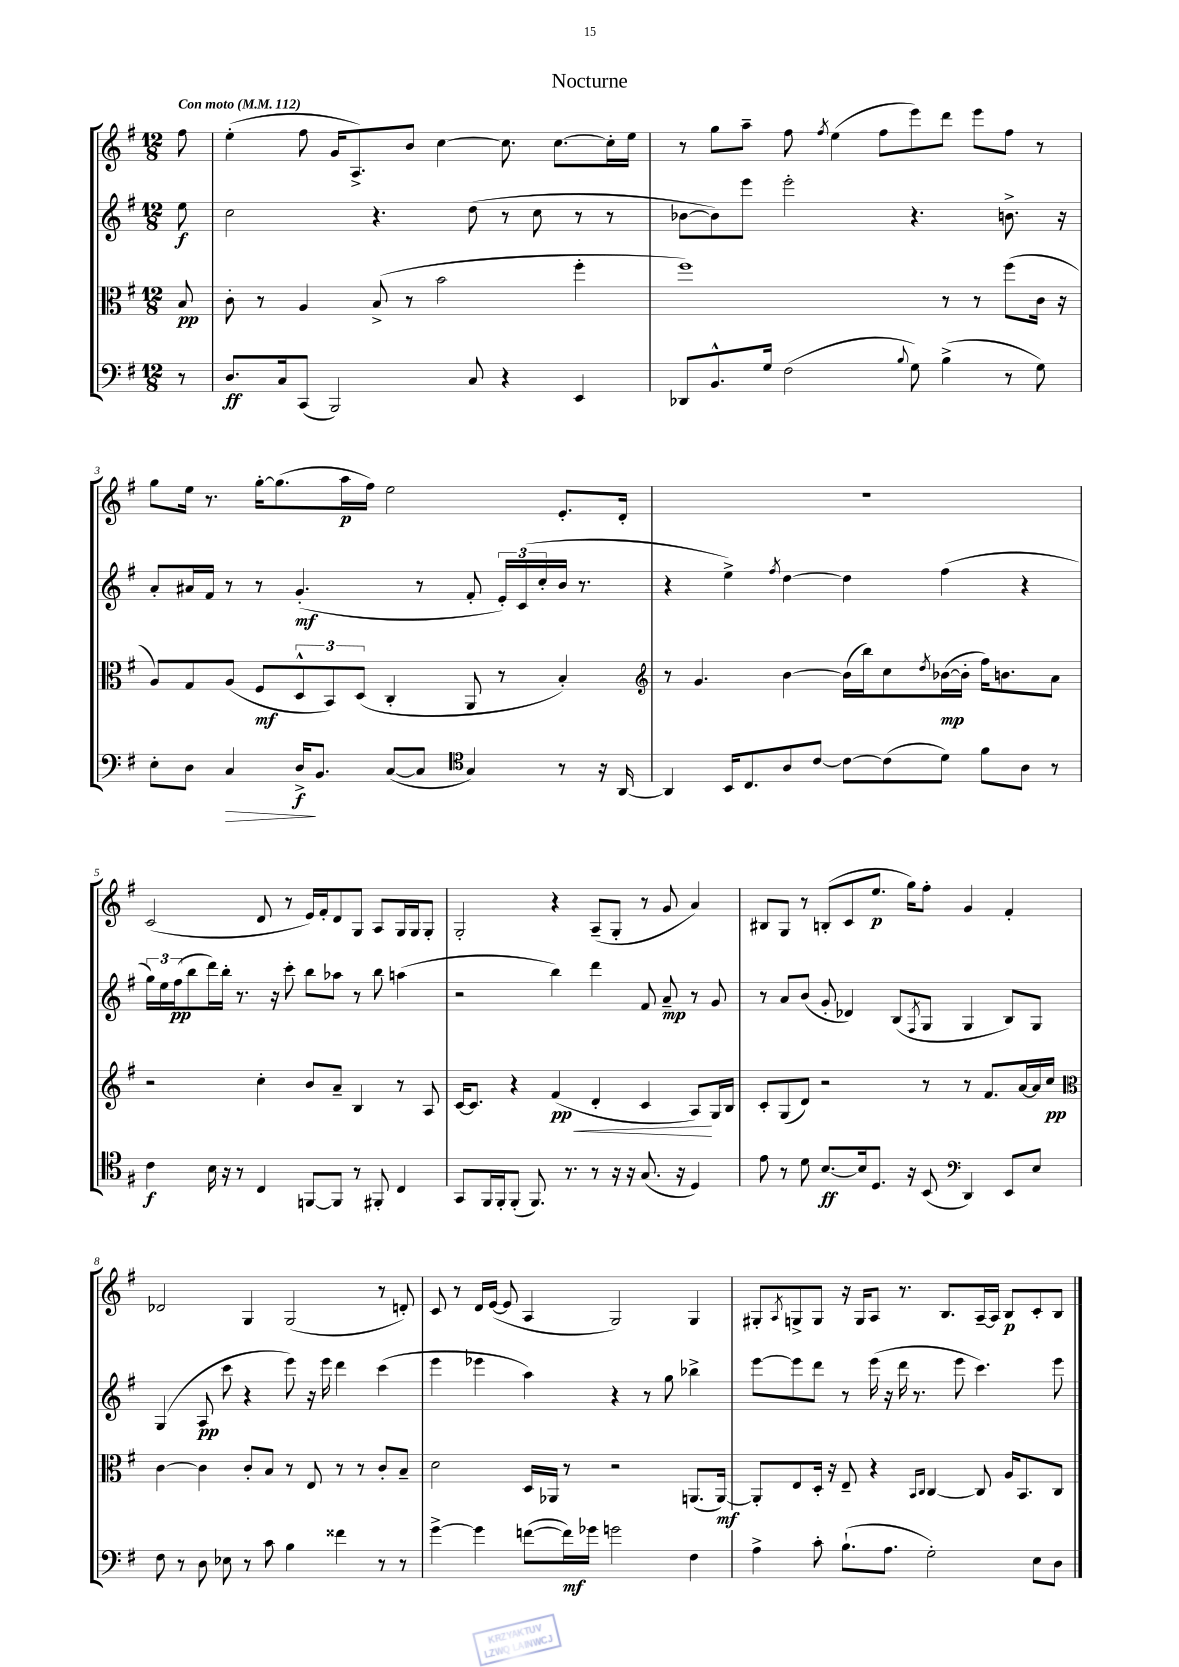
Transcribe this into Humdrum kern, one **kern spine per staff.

**kern	**dynam	**kern	**dynam	**kern	**dynam	**kern	**dynam
*part4	*part4	*part3	*part3	*part2	*part2	*part1	*part1
*staff4	*staff4	*staff3	*staff3	*staff2	*staff2	*staff1	*staff1
*clefF4	*	*clefC3	*	*clefG2	*	*clefG2	*
*k[f#]	*	*k[f#]	*	*k[f#]	*	*k[f#]	*
*M12/8	*	*M12/8	*	*M12/8	*	*M12/8	*
*MM112	*	*MM112	*	*MM112	*	*MM112	*
=	=	=	=	=	=	=	=
!	!	!	!	!	!	!LO:TX:a:B:t=Con moto	!
8r	.	8B/	pp	8ee\	f	8ff#\	.
=1	=1	=1	=1	=1	=1	=1	=1
8.D/L	ff	8c'\	.	2cc\	.	(4ee'\	.
.	.	8r	.	.	.	.	.
16C/k	.	.	.	.	.	.	.
(8CC/J	.	4A/	.	.	.	8ff#\	.
2BBB/)	.	.	.	.	.	16g/KL	.
.	.	.	.	.	.	8.A^/)	.
.	.	(8B^/	.	4.r	.	.	.
.	.	8r	.	.	.	8b/J	.
.	.	2b\	.	.	.	[4cc\	.
8C/	.	.	.	(8dd\	.	.	.
4r	.	.	.	8r	.	8.cc\]	.
.	.	.	.	8cc\	.	.	.
.	.	.	.	.	.	[8.cc\L	.
4EE/	.	4ff#'\	.	8r	.	.	.
.	.	.	.	8r	.	16cc'\L]	.
.	.	.	.	.	.	16ee\JJ	.
=2	=2	=2	=2	=2	=2	=2	=2
8DD-X/L	.	1ff#)	.	[8b-X\L	.	8r	.
8.BB^^/	.	.	.	8b-\])	.	8gg\L	.
.	.	.	.	8eee\J	.	8aa~\J	.
16G/Jk	.	.	.	.	.	.	.
(2F#\	.	.	.	2eee'\	.	8ff#\	.
.	.	.	.	.	.	8qff#/	.
.	.	.	.	.	.	(4ee\	.
.	.	.	.	.	.	8ff#\L	.
8qqB/	.	.	.	.	.	.	.
8G\)	.	.	.	4.r	.	8eee\)	.
(4B^\	.	8r	.	.	.	8ddd\J	.
.	.	8r	.	.	.	8eee\L	.
8r	.	(8ff#\L	.	8.bn^\	.	8ff#\J	.
8G\)	.	16c\Jk	.	.	.	8r	.
.	.	16r	.	16r	.	.	.
!!LO:LB:g=z
=3	=3	=3	=3	=3	=3	=3	=3
8E'\L	.	8A/L)	.	8a'/L	.	8gg\L	.
8D\J	.	8G/	.	16a#X/L	.	16ee\Jk	.
.	.	.	.	16f#/JJ	.	8.r	.
!	!LO:HP:b	!	!	!	!	!	!
4C/	>	(8A/J	.	8r	.	.	.
.	.	8F#/L	mf	8r	.	[16gg'\KL	.
.	.	.	.	.	.	(8.gg\]	.
16D^/KL	f	12D^^/	.	(4.g'/	mf	.	.
8.BB/J	]	.	.	.	.	.	.
.	.	12BB/)	.	.	.	.	.
.	.	.	.	.	.	16aa\L	p
.	.	(12D/J	.	.	.	.	.
.	.	.	.	.	.	16ff#\JJ)	.
([8C/L	.	4C'/	.	.	.	2ee\	.
8C/J]	.	.	.	8r	.	.	.
*clefC4	*	*	*	*	*	*	*
4G/)	.	8AA/	.	8f#'/	.	.	.
.	.	8r	.	24e'/LL)	.	.	.
.	.	.	.	(24c/	.	.	.
.	.	.	.	24cc'/	.	.	.
8r	.	4B'/)	.	16b/JJ	.	8.e'/L	.
.	.	.	.	8.r	.	.	.
16r	.	.	.	.	.	.	.
[16AA/	.	.	.	.	.	16d'/Jk	.
=4	=4	=4	=4	=4	=4	=4	=4
*	*	*clefG2	*	*	*	*	*
4AA/]	.	8r	.	4r	.	1.r	.
.	.	4.g/	.	.	.	.	.
16BB/KL	.	.	.	4ee^\)	.	.	.
8.C/	.	.	.	.	.	.	.
.	.	.	.	8qff#/	.	.	.
8A/	.	[4b\	.	[4dd\	.	.	.
[8c/J	.	.	.	.	.	.	.
8c\L_	.	(16b\LL]	.	4dd\]	.	.	.
.	.	16bb\J)	.	.	.	.	.
(8c\]	.	8cc\	.	.	.	.	.
.	.	8qdd/	.	.	.	.	.
8d\J)	.	([16b-X\L	mp	(4ff#\	.	.	.
.	.	16b-'\JJ]	.	.	.	.	.
8f#\L	.	16ff#\KL)	.	.	.	.	.
.	.	8.bn\	.	.	.	.	.
8A\J	.	.	.	4r	.	.	.
8r	.	8a\J	.	.	.	.	.
!!LO:LB:g=z
=5	=5	=5	=5	=5	=5	=5	=5
4c\	f	2r	.	24gg\LL)	.	(2c/	.
.	.	.	.	24ee\	.	.	.
.	.	.	.	(24ff#\J	pp	.	.
.	.	.	.	8bb\	.	.	.
16B\	.	.	.	16ddd\L)	.	.	.
16r	.	.	.	16bb'\JJ	.	.	.
8r	.	.	.	8.r	.	.	.
4C/	.	4cc'\	.	.	.	8d/	.
.	.	.	.	16r	.	.	.
.	.	.	.	8ccc'\	.	8r	.
[8FFn/L	.	8b/L	.	8bb\L	.	16e/LL)	.
.	.	.	.	.	.	16f#'/J	.
8FF/J]	.	8a~/J	.	8aa-X\J	.	8d/	.
8r	.	4B/	.	8r	.	8G/J	.
8FF#X'/	.	.	.	8bb\	.	8A/L	.
4C/	.	8r	.	(4aan\	.	16G/L	.
.	.	.	.	.	.	16G/J	.
.	.	8A/	.	.	.	8G'/J	.
=6	=6	=6	=6	=6	=6	=6	=6
8GG/L	.	[16c/KL	.	2r	.	2G'/	.
.	.	8.c/J]	.	.	.	.	.
16FF#/L	.	.	.	.	.	.	.
16FF#'/J	.	.	.	.	.	.	.
(8FF#'/J	.	4r	.	.	.	.	.
8.FF#/)	.	.	.	.	.	.	.
!	!	!	!LO:HP:b	!	!	!	!
.	.	(4f#/	< pp	4bb\)	.	4r	.
8.r	.	.	.	.	.	.	.
8r	.	4d'/	.	4ddd\	.	(8A~/L	.
16r	.	.	.	.	.	8G'/J	.
16r	.	.	.	.	.	.	.
(8.G/	.	4c/	.	8f#/	.	8r	.
.	.	.	.	8a~/	mp	8g/	.
16r	.	.	.	.	.	.	.
4D/)	.	8A/L)	.	8r	.	4a/)	.
.	.	16G/L	[	8g/	.	.	.
.	.	16B/JJ	.	.	.	.	.
=7	=7	=7	=7	=7	=7	=7	=7
8e\	.	8c'/L	.	8r	.	8B#X/L	.
8r	.	(8G/	.	8a/L	.	8G/J	.
8d\	.	8d/J)	.	(8b/J	.	8r	.
[8.B/L	ff	2r	.	8g'/	.	(8Bn'/L	.
.	.	.	.	4d-X/)	.	8c/	.
16B/k]	.	.	.	.	.	.	.
8.D/J	.	.	.	.	.	8.ee/J	p
.	.	.	.	(8B/L	.	.	.
16r	.	.	.	.	.	16gg\KL)	.
.	.	.	.	8qF#/	.	.	.
(8BB/	.	8r	.	8G/J	.	8ff#'\J	.
*clefF4	*	*	*	*	*	*	*
4DD/)	.	8r	.	4G/	.	4g/	.
.	.	8.f#/L	.	.	.	.	.
8EE/L	.	.	.	8B/L)	.	4f#'/	.
.	.	[16a/L	.	.	.	.	.
8E/J	.	16a/]	.	8G/J	.	.	.
.	.	16cc/JJ	pp	.	.	.	.
!!LO:LB:g=z
=8	=8	=8	=8	=8	=8	=8	=8
*	*	*clefC3	*	*	*	*	*
8F#\	.	[4c\	.	(4G/	.	2d-X/	.
8r	.	.	.	.	.	.	.
8D\	.	4c\]	.	8A/	pp	.	.
8E-X\	.	.	.	8ccc\	.	.	.
8r	.	8c'/L	.	4r	.	4G/	.
8c\	.	8B/J	.	.	.	.	.
4B\	.	8r	.	8eee\)	.	(2G/	.
.	.	8E/	.	16r	.	.	.
.	.	.	.	16eee\	.	.	.
4f##X\	.	8r	.	4ddd\	.	.	.
.	.	8r	.	.	.	.	.
8r	.	8c'/L	.	(4ccc\	.	8r	.
8r	.	8B~/J	.	.	.	8dn'/)	.
=9	=9	=9	=9	=9	=9	=9	=9
[4g^\	.	2d\	.	4eee\	.	8c/	.
.	.	.	.	.	.	8r	.
4g\]	.	.	.	4eee-X\	.	16d/LL	.
.	.	.	.	.	.	([16e/JJ	.
.	.	.	.	.	.	8e/]	.
([8fn\L	.	16D/LL	.	4aa\)	.	4A/	.
.	.	16AA-X/JJ	.	.	.	.	.
16f\L])	mf	8r	.	.	.	.	.
16g-X\JJ	.	.	.	.	.	.	.
2gn\	.	2r	.	4r	.	2G/)	.
.	.	.	.	8r	.	.	.
.	.	.	.	8gg\	.	.	.
4F#\	.	(8.AAn/L	.	4bb-X^\	.	4G/	.
.	.	[16AA/Jk)	mf	.	.	.	.
=10	=10	=10	=10	=10	=10	=10	=10
4A^\	.	8AA'/L]	.	[8eee\L	.	8G#X'/L	.
.	.	.	.	.	.	8qA/	.
.	.	8E/	.	8eee\]	.	8Gn^/	.
8c'\	.	16D'/Jk	.	8ddd\J	.	8G/J	.
.	.	16r	.	.	.	.	.
(8.B`\L	.	8E~/	.	8r	.	16r	.
.	.	.	.	.	.	16G/KL	.
.	.	4r	.	(16eee\	.	8A/J	.
8.A\J	.	.	.	16r	.	.	.
.	.	.	.	16ddd\	.	8.r	.
.	.	.	.	8.r	.	.	.
.	.	16qqBB/LL	.	.	.	.	.
.	.	16qqC/JJ	.	.	.	.	.
2G'\)	.	[4C/	.	.	.	.	.
.	.	.	.	.	.	8.B/L	.
.	.	.	.	8eee\	.	.	.
.	.	8C/]	.	4.ccc\)	.	[16A~/L	.
.	.	.	.	.	.	16A/JJ]	.
.	.	16A/KL	.	.	.	8B/L	p
.	.	8.BB/	.	.	.	.	.
8E\L	.	.	.	.	.	8c'/	.
8D\J	.	8C/J	.	8eee\	.	8B/J	.
==	==	==	==	==	==	==	==
*-	*-	*-	*-	*-	*-	*-	*-
